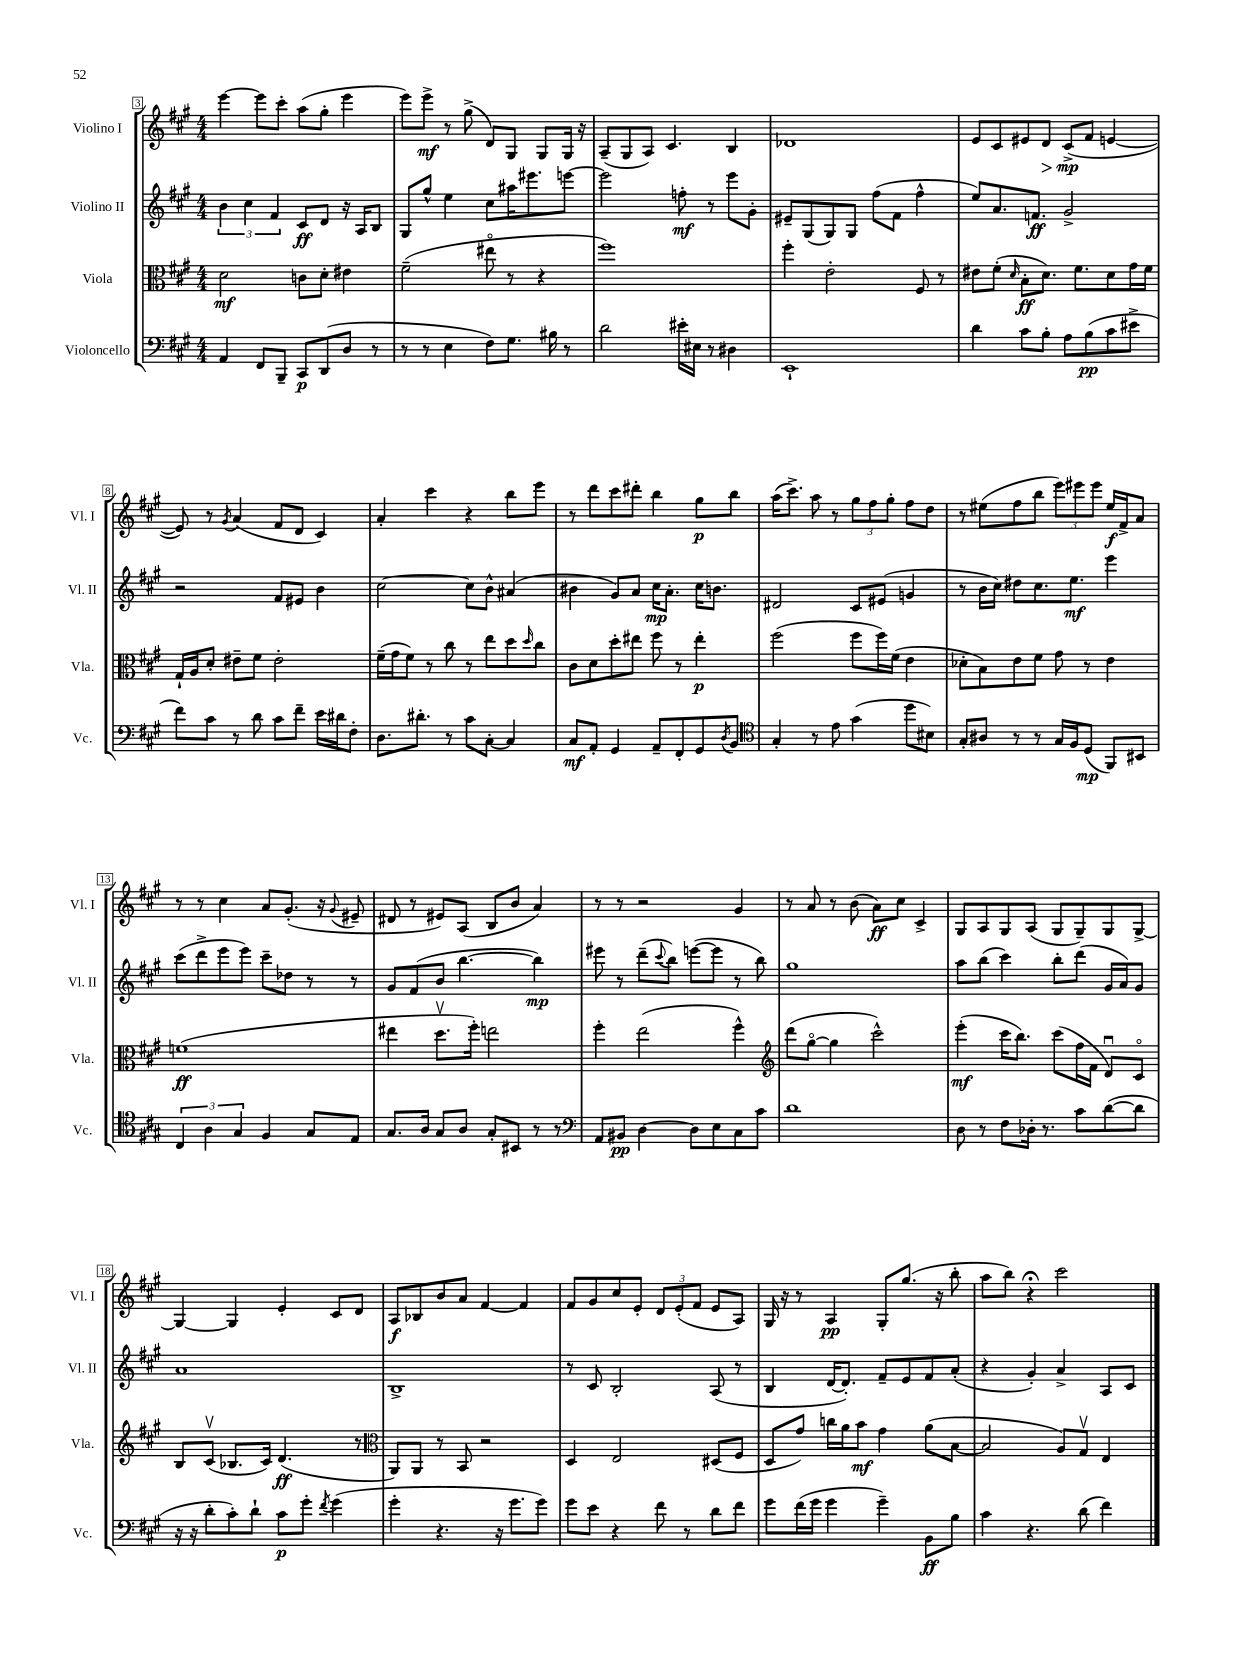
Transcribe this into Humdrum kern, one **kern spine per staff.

**kern	**dynam	**kern	**dynam	**kern	**dynam	**kern	**dynam
*part4	*part4	*part3	*part3	*part2	*part2	*part1	*part1
*staff4	*staff4	*staff3	*staff3	*staff2	*staff2	*staff1	*staff1
*I"Violoncello	*	*I"Viola	*	*I"Violino II	*	*I"Violino I	*
*I'Vc.	*	*I'Vla.	*	*I'Vl. II	*	*I'Vl. I	*
*clefF4	*	*clefC3	*	*clefG2	*	*clefG2	*
*k[f#c#g#]	*	*k[f#c#g#]	*	*k[f#c#g#]	*	*k[f#c#g#]	*
*M4/4	*	*M4/4	*	*M4/4	*	*M4/4	*
=3	=3	=3	=3	=3	=3	=3	=3
4AA/	.	2d\	mf	6b\	.	[4eee\	.
.	.	.	.	6cc#\	.	.	.
8FF#/L	.	.	.	.	.	8eee\L]	.
.	.	.	.	6f#/	.	.	.
8BBB~/J	.	.	.	.	.	8ccc#'\J	.
8CC#/L	p	8cn\L	.	8c#/L	ff	(8aa\L	.
(8DD/	.	8d'\J	.	8d/J	.	8gg#'\J	.
8D/J	.	4e#X\	.	16r	.	4eee\	.
.	.	.	.	16A/KL	.	.	.
8r	.	.	.	8B/J	.	.	.
=4	=4	=4	=4	=4	=4	=4	=4
8r	.	(2f#~\	.	8G#/L	.	8eee\L)	.
8r	.	.	.	8gg#^^/J	.	8eee^\J	mf
4E\	.	.	.	4ee\	.	8r	.
.	.	.	.	.	.	(8gg#^\	.
8F#\L)	.	8ee#X\	.	8cc#\L	.	8d/L)	.
8.G#\J	.	8r	.	16aa#X\K	.	8G#/J	.
.	.	.	.	8.eee#X\	.	.	.
.	.	4r	.	.	.	8G#/L	.
16B#X\	.	.	.	.	.	.	.
8r	.	.	.	[8eeen\J	.	16G#/Jk	.
.	.	.	.	.	.	16r	.
=5	=5	=5	=5	=5	=5	=5	=5
2d\	.	1ff#)	.	2eee\]	.	(8A~/L	.
.	.	.	.	.	.	8G#/	.
.	.	.	.	.	.	8A/J)	.
.	.	.	.	.	.	4.c#/	.
16e#X'\LL	.	.	.	8ffn'\	mf	.	.
16E#X\JJ	.	.	.	.	.	.	.
8r	.	.	.	8r	.	.	.
4D#X\	.	.	.	8eee\L	.	4B/	.
.	.	.	.	8g#'\J	.	.	.
=6	=6	=6	=6	=6	=6	=6	=6
1EE`	.	4ff#'\	.	8e#X~/L	.	1d-X	.
.	.	.	.	(8G#/	.	.	.
.	.	2e'\	.	8G#/)	.	.	.
.	.	.	.	8G#/J	.	.	.
.	.	.	.	(8ff#\L	.	.	.
.	.	.	.	8f#\J	.	.	.
.	.	8F#/	.	4ff#^^\	.	.	.
.	.	8r	.	.	.	.	.
=7	=7	=7	=7	=7	=7	=7	=7
4d\	.	8e#X\L	.	8ee/L)	.	8e/L	.
.	.	(8f#'\J	.	8.a/	.	8c#/	.
.	.	16qqd/	.	.	.	.	.
8c#\L	.	8B'\L	ff	.	.	8e#X/	.
.	.	.	.	8.fn/J	ff	.	.
!	!	!	!	!	!	!	!LO:HP:b
8B'\J	.	8.d\J)	.	.	.	8d/J	>
8A\L	.	.	.	2g#^/	.	(8c#^/L	mp
.	.	8.f#\L	.	.	.	.	.
(8B\	pp	.	.	.	.	8f#/J	]
8c#\	.	8d\	.	.	.	[4en/	.
8e#X^\J	.	16g#\L	.	.	.	.	.
.	.	16f#\JJ	.	.	.	.	.
!!LO:LB:g=z
=8	=8	=8	=8	=8	=8	=8	=8
8f#\L)	.	16G#`/LL	.	2r	.	8e/])	.
.	.	16A/J	.	.	.	.	.
8c#\J	.	8d'/J	.	.	.	8r	.
.	.	.	.	.	.	8qg#/	.
8r	.	8e#X~\L	.	.	.	(4a/	.
8d\	.	8f#\J	.	.	.	.	.
8c#\L	.	2e#'\	.	8f#/L	.	8f#/L	.
8f#~\J	.	.	.	8e#X/J	.	8d/J	.
16e\LL	.	.	.	4b\	.	4c#/)	.
16d#X\J	.	.	.	.	.	.	.
8F#'\J	.	.	.	.	.	.	.
=9	=9	=9	=9	=9	=9	=9	=9
8.D\L	.	(16f#~\LL	.	[2cc#\	.	4a'/	.
.	.	16g#\J	.	.	.	.	.
.	.	8f#\J)	.	.	.	.	.
8.d#X'\J	.	.	.	.	.	.	.
.	.	8r	.	.	.	4ccc#\	.
8r	.	8cc#\	.	.	.	.	.
8c#\L	.	8r	.	8cc#\L]	.	4r	.
[8C#'\J	.	8ee\L	.	8b^^\J	.	.	.
4C#/]	.	8dd\	.	(4a#X/	.	8bb\L	.
.	.	16qqdd/	.	.	.	.	.
.	.	8cc#\J	.	.	.	8eee\J	.
=10	=10	=10	=10	=10	=10	=10	=10
8C#/L	mf	8c#\L	.	4b#X\	.	8r	.
8AA'/J	.	8d\	.	.	.	8ddd\L	.
4GG#/	.	8dd'\	.	8g#/L)	.	8ccc#\	.
.	.	8ee#X\J	.	8a/J	.	8ddd#X'\J	.
8AA~/L	.	8ff#\	.	16cc#\KL	mp	4bb\	.
.	.	.	.	8.a'\J	.	.	.
8FF#'/	.	8r	.	.	.	.	.
8GG#/	.	4ee#'\	p	16cc#\KL	.	8gg#\L	p
.	.	.	.	8.bn\J	.	.	.
8qD/	.	.	.	.	.	.	.
8BB/J	.	.	.	.	.	8bb\J	.
=11	=11	=11	=11	=11	=11	=11	=11
*clefC4	*	*	*	*	*	*	*
4G#'/	.	(2ff#\	.	2d#X/	.	(16aa\KL	.
.	.	.	.	.	.	8.ccc#^\J)	.
8r	.	.	.	.	.	8aa\	.
8e\	.	.	.	.	.	8r	.
(4g#\	.	8ff#\L	.	8c#/L	.	12gg#\L	.
.	.	.	.	.	.	12ff#\	.
.	.	16ff#\L)	.	(8e#X/J	.	.	.
.	.	.	.	.	.	12gg#'\J	.
.	.	(16f#\JJ	.	.	.	.	.
8dd\L	.	4e\	.	4gn/	.	8ff#\L	.
8B#X\J)	.	.	.	.	.	8dd\J	.
=12	=12	=12	=12	=12	=12	=12	=12
8G#'/L	.	8d-X'\L	.	8r	.	8r	.
8A#X/J	.	8B\)	.	16b\LL	.	(8ee#X\L	.
.	.	.	.	16cc#\JJ)	.	.	.
8r	.	8e\	.	8dd#X\L	.	8ff#\	.
8r	.	8f#\J	.	8.cc#\	.	8bb\J	.
16G#/LL	.	8g#\	.	.	.	12eee\L)	.
16F#/J	.	.	.	8.ee\J	mf	.	.
.	.	.	.	.	.	12eee#X\	.
(8D/J	mp	8r	.	.	.	.	.
.	.	.	.	.	.	12eee#\J	.
8FF#/L)	.	4e\	.	4eee\	.	16ee#/LL	f
.	.	.	.	.	.	16f#^/J	.
8BB#X/J	.	.	.	.	.	8a/J	.
!!LO:LB:g=z
=13	=13	=13	=13	=13	=13	=13	=13
6C#/	.	(1fn	ff	(8ccc#\L	.	8r	.
.	.	.	.	8ddd^\	.	8r	.
6A\	.	.	.	.	.	.	.
.	.	.	.	8eee\	.	4cc#\	.
6G#/	.	.	.	.	.	.	.
.	.	.	.	8eee\J)	.	.	.
4F#/	.	.	.	8ccc#~\L	.	8a/L	.
.	.	.	.	8dd-X\J	.	(8.g#'/J	.
8G#/L	.	.	.	8r	.	.	.
.	.	.	.	.	.	16r	.
.	.	.	.	.	.	8qqg#/	.
8E/J	.	.	.	8r	.	8e#X~/	.
=14	=14	=14	=14	=14	=14	=14	=14
8.G#/L	.	4ee#X\	.	8g#/L	.	8d#X/	.
.	.	.	.	(8f#/	.	8r	.
16A/Jk	.	.	.	.	.	.	.
8G#/L	.	8.ddv\L	.	8b/J	.	8e#X/L)	.
8A/J	.	.	.	[4.bb\	.	(8A/J	.
.	.	16ff#'\Jk)	.	.	.	.	.
8G#'/L	.	2een\	.	.	.	8B/L	.
8BB#X/J	.	.	.	.	.	8b/J	.
8r	.	.	.	4bb\])	mp	4a/)	.
8r	.	.	.	.	.	.	.
=15	=15	=15	=15	=15	=15	=15	=15
*clefF4	*	*	*	*	*	*	*
8AA/L	.	4ff#'\	.	8eee#X\	.	8r	.
8BB#X/J	pp	.	.	8r	.	8r	.
[4D\	.	(2ee\	.	(8ddd~\L	.	2r	.
.	.	.	.	8qqccc#/	.	.	.
.	.	.	.	8bb\J)	.	.	.
8D\L]	.	.	.	([8eeen\L	.	.	.
8E\	.	.	.	8eee\J]	.	.	.
8C#\	.	4ff#^^\)	.	8r	.	4g#/	.
8c#\J	.	.	.	8bb\)	.	.	.
=16	=16	=16	=16	=16	=16	=16	=16
*	*	*clefG2	*	*	*	*	*
1d	.	(8ddd\L	.	1gg#	.	8r	.
.	.	[8gg#\J	.	.	.	8a/	.
.	.	4gg#\]	.	.	.	8r	.
.	.	.	.	.	.	(8b\	.
.	.	2ccc#^^\)	.	.	.	8a\L)	ff
.	.	.	.	.	.	8cc#\J	.
.	.	.	.	.	.	4c#^/	.
=17	=17	=17	=17	=17	=17	=17	=17
8D\	.	(4eee'\	mf	8aa\L	.	8G#/L	.
8r	.	.	.	(8bb\J	.	8A/	.
8F#\L	.	16ccc#\KL	.	4ccc#\)	.	8G#/	.
.	.	8.bb\J)	.	.	.	.	.
16D-X'\Jk	.	.	.	.	.	(8A/J	.
8.r	.	.	.	.	.	.	.
.	.	(8ccc#\L	.	8bb'\L	.	8G#/L	.
8c#\L	.	16ff#\L	.	(8ddd\J	.	8G#~/)	.
.	.	16f#\JJ	.	.	.	.	.
([8d\	.	8du/L)	.	16g#/LL	.	8G#/	.
.	.	.	.	16a/J)	.	.	.
8d\J]	.	8c#/J	.	8g#/J	.	[8G#^/J	.
!!LO:LB:g=z
=18	=18	=18	=18	=18	=18	=18	=18
16r	.	8B/L	.	1a	.	4G#/_	.
16r	.	.	.	.	.	.	.
8d'\L	.	(8c#v/J	.	.	.	.	.
8c#'\)	.	8.B-X/L	.	.	.	4G#/]	.
8d`\J	.	.	.	.	.	.	.
.	.	16c#/Jk)	.	.	.	.	.
8c#\L	p	(4.d/	ff	.	.	4e'/	.
8g#'\J	.	.	.	.	.	.	.
8qf#/	.	.	.	.	.	.	.
(4g#\	.	.	.	.	.	8c#/L	.
.	.	8r	.	.	.	8d/J	.
=19	=19	=19	=19	=19	=19	=19	=19
*	*	*clefC3	*	*	*	*	*
4g#'\	.	8AA/L)	.	1B^	.	8A/L	f
.	.	8AA/J	.	.	.	8B-X/	.
4.r	.	8r	.	.	.	8b/	.
.	.	8BB/	.	.	.	8a/J	.
.	.	2r	.	.	.	[4f#/	.
16r	.	.	.	.	.	.	.
8.g#\L	.	.	.	.	.	.	.
.	.	.	.	.	.	4f#/]	.
8g#\J)	.	.	.	.	.	.	.
=20	=20	=20	=20	=20	=20	=20	=20
8g#\L	.	4D/	.	8r	.	8f#/L	.
8e\J	.	.	.	8c#/	.	8g#/	.
4r	.	2E/	.	2B'/	.	8cc#/	.
.	.	.	.	.	.	8e'/J	.
8f#\	.	.	.	.	.	12d/L	.
.	.	.	.	.	.	(12e'/	.
8r	.	.	.	.	.	.	.
.	.	.	.	.	.	12f#/J	.
8d\L	.	(8D#X/L	.	(8A/	.	8e/L	.
8f#\J	.	8F#/J	.	8r	.	8A/J)	.
=21	=21	=21	=21	=21	=21	=21	=21
8g#\L	.	8D/L	.	4B/	.	16G#/	.
.	.	.	.	.	.	16r	.
(16f#\L	.	8g#/J)	.	.	.	8r	.
16g#\JJ	.	.	.	.	.	.	.
4g#\	.	16ccn\LL	.	[16d/KL	.	4A/	pp
.	.	16a\J	.	8.d'/J])	.	.	.
.	.	8b\J	mf	.	.	.	.
4g#~\)	.	4g#\	.	8f#~/L	.	8G#'/L	.
.	.	.	.	8e/	.	(8.gg#/J	.
8BB\L	ff	(8a\L	.	8f#/	.	.	.
.	.	.	.	.	.	16r	.
8B\J	.	[8B\J	.	(8a'/J	.	8bb'\	.
=22	=22	=22	=22	=22	=22	=22	=22
4c#\	.	2B/]	.	4r	.	8aa\L	.
.	.	.	.	.	.	8bb\J)	.
4.r	.	.	.	4g#'/)	.	4r;<	.
.	.	8A/L)	.	4a^/	.	2ccc#\	.
(8d\	.	8G#v/J	.	.	.	.	.
4f#\)	.	4E/	.	8A/L	.	.	.
.	.	.	.	8c#/J	.	.	.
==	==	==	==	==	==	==	==
*-	*-	*-	*-	*-	*-	*-	*-
